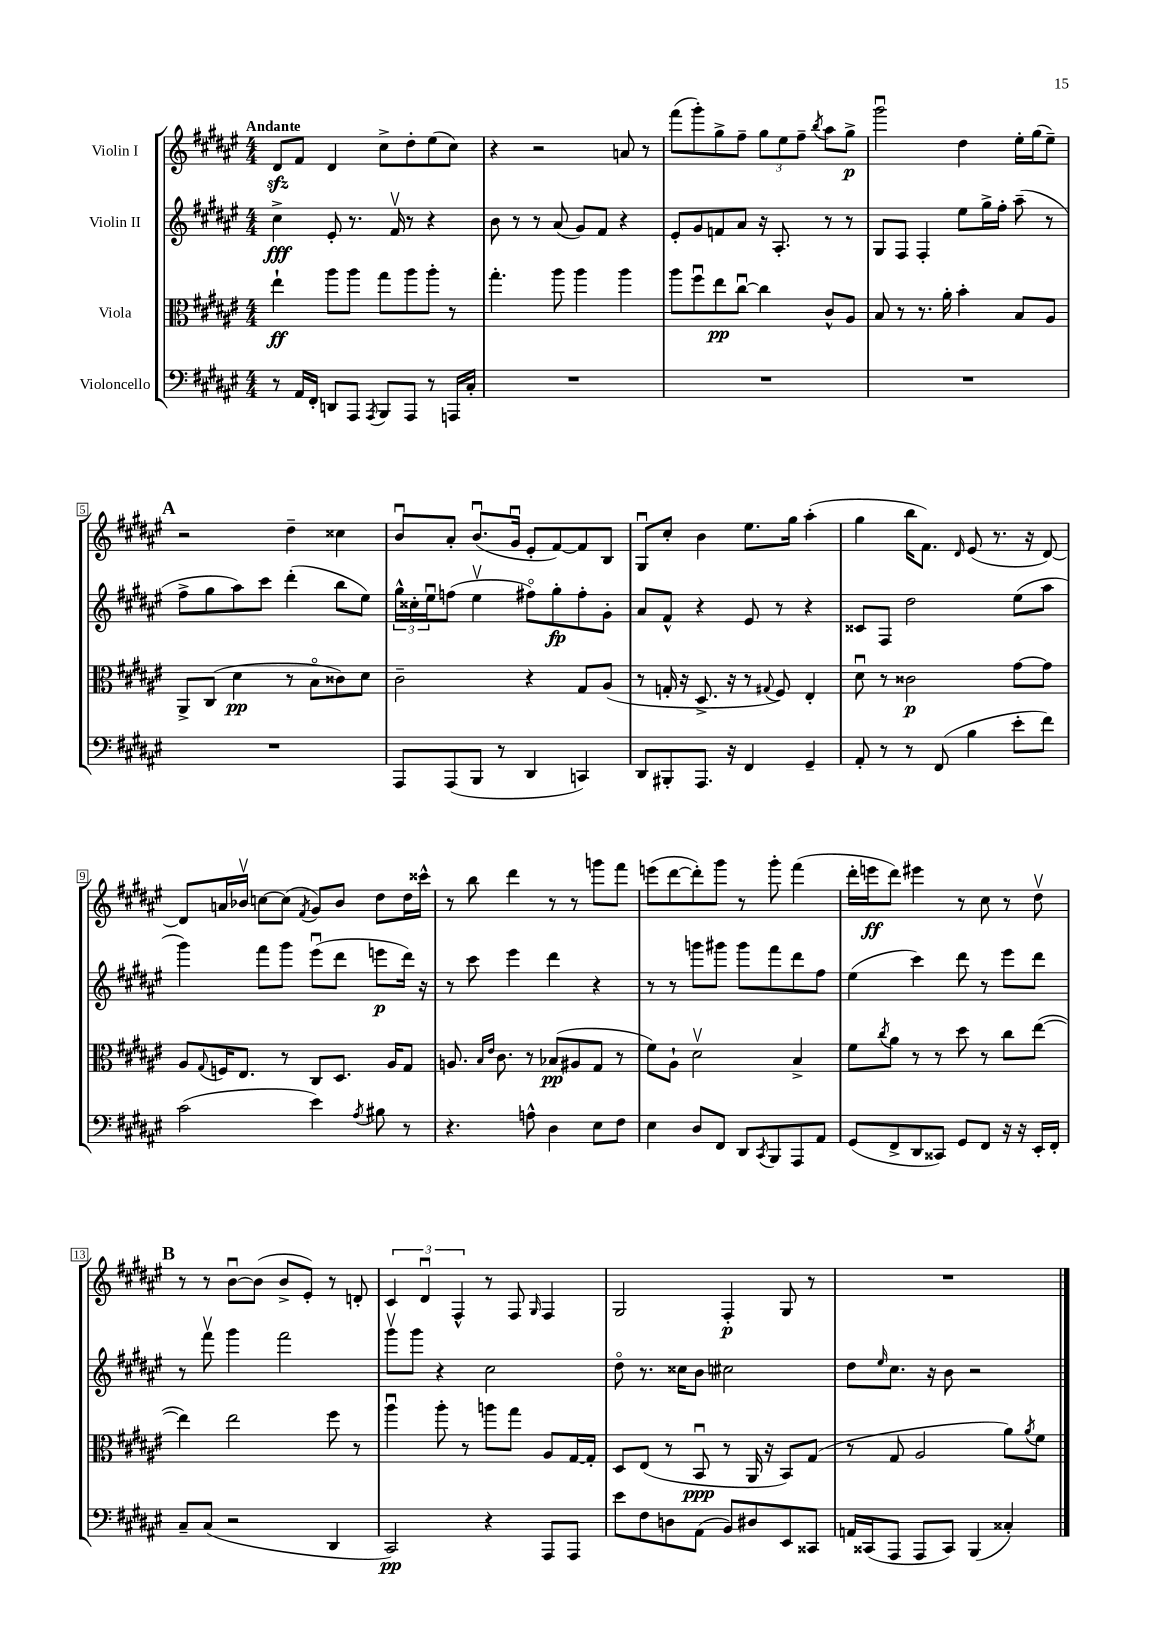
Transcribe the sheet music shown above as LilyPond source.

<<
\new StaffGroup <<
\new Staff = "s0" \with { instrumentName = "Violin I" } {
    \clef treble \key fis \major \numericTimeSignature \time 4/4 \tempo "Andante"
    dis'8\sfz fis'8 dis'4 cis''8-> dis''8-. eis''8( cis''8) |
    r4 r2 a'8 r8 |
    fis'''8( gis'''8-.) gis''8-> fis''8-- \tuplet 3/2 { gis''8 eis''8 fis''8-- } \acciaccatura { b''8 } ais''8 gis''8->\p |
    gis'''2\downbow dis''4 eis''16-. gis''16( eis''8--) |
    \mark \markup { \bold "A" } r2 dis''4-- cisis''4 |
    b'8\downbow ais'8-. b'8.\downbow( gis'16\downbow eis'8-. fis'8~) fis'8 b8 |
    gis8\downbow cis''8-. b'4 eis''8. gis''16 ais''4-.( |
    gis''4 b''16 fis'8.) \grace { dis'16 } eis'8( r8. r16 dis'8~) |
    dis'8 a'16 bes'16\upbow c''8~ c''8( \acciaccatura { fis'8 } gis'8) bes'8 dis''8 dis''16 cisis'''16-^ |
    r8 b''8 dis'''4 r8 r8 g'''8 fis'''8 |
    e'''8( dis'''8~ dis'''8-.) gis'''8 r8 gis'''8-. fis'''4( |
    dis'''16-. e'''16\ff dis'''8) eis'''4 r8 cis''8 r8 dis''8\upbow |
    \mark \markup { \bold "B" } r8 r8 b'8~\downbow b'8( b'8-> eis'8-.) r8 d'8-. |
    \tuplet 3/2 { cis'4 dis'4\downbow fis4-^ } r8 fis8 \grace { gis16 } fis4 |
    gis2 fis4-.\p gis8 r8 |
    R1 \bar "|." |
}
\new Staff = "s1" \with { instrumentName = "Violin II" } {
    \clef treble \key fis \major \numericTimeSignature \time 4/4
    cis''4->\fff eis'8-. r8. fis'16\upbow r8 r4 |
    b'8 r8 r8 ais'8( gis'8) fis'8 r4 |
    eis'8-. gis'8 f'8 ais'8 r16 ais8.-. r8 r8 |
    gis8 fis8 fis4-. eis''8 gis''16-> fis''16-. ais''8--( r8 |
    \mark \markup { \bold "A" } fis''8-> gis''8 ais''8) cis'''8 dis'''4-.( b''8 eis''8) |
    \tuplet 3/2 { gis''16-^ cisis''16-. eis''16\downbow } f''8( eis''4\upbow fis''8\flageolet) gis''8-.\fp fis''8-. gis'8-. |
    ais'8 fis'8-^ r4 eis'8 r8 r4 |
    cisis'8 fis8 dis''2 eis''8( ais''8 |
    gis'''4) fis'''8 gis'''8 eis'''8\downbow( dis'''8 e'''8\p dis'''16) r16 |
    r8 cis'''8 eis'''4 dis'''4 r4 |
    r8 r8 g'''8 gis'''8 gis'''8 fis'''8 dis'''8 fis''8 |
    eis''4( cis'''4) dis'''8 r8 eis'''8 dis'''8 |
    \mark \markup { \bold "B" } r8 fis'''8\upbow gis'''4 fis'''2 |
    gis'''8\upbow gis'''8 r4 cis''2 |
    dis''8\flageolet r8. cisis''16 b'8 cis''2 |
    dis''8 \grace { eis''16 } cis''8. r16 b'8 r2 \bar "|." |
}
\new Staff = "s2" \with { instrumentName = "Viola" } {
    \clef alto \key fis \major \numericTimeSignature \time 4/4
    eis''4-!\ff ais''8 ais''8 gis''8 ais''8 ais''8-. r8 |
    gis''4.-. ais''8 ais''4 ais''4 |
    ais''8 fis''8\downbow eis''8\pp cis''8~\downbow cis''4 cis'8-^ ais8 |
    b8 r8 r8. ais'16-. b'4-. b8 ais8 |
    \mark \markup { \bold "A" } ais,8-> cis8( dis'4\pp r8 b8\flageolet cisis'8) dis'8 |
    cis'2-- r4 gis8 ais8( |
    r8 g16-. r16 dis8.-> r16 r8 \appoggiatura { gis8 } fis8) eis4-. |
    dis'8\downbow r8 cisis'2\p gis'8~ gis'8 |
    ais8 \appoggiatura { gis8 } f16 eis8. r8 cis8 dis8. ais16 gis8 |
    a8. \grace { b16 eis'16 } cis'8. r8 bes8\pp( ais8 gis8 r8 |
    fis'8) ais8-! dis'2\upbow b4-> |
    fis'8 \acciaccatura { cis''8 } ais'8 r8 r8 dis''8 r8 cis''8 eis''8~( |
    \mark \markup { \bold "B" } eis''4) eis''2 fis''8 r8 |
    ais''4\downbow ais''8-. r8 a''8 gis''8 ais8 gis16~ gis16-. |
    dis8 eis8( r8 b,8\downbow\ppp r8 ais,16 r16 b,8) gis8( |
    r8 gis8 ais2 ais'8) \acciaccatura { ais'8 } fis'8 \bar "|." |
}
\new Staff = "s3" \with { instrumentName = "Violoncello" } {
    \clef bass \key fis \major \numericTimeSignature \time 4/4
    r8 ais,16 fis,16-. d,8 ais,,8 \acciaccatura { ais,,8 } b,,8 ais,,8 r8 a,,16 cis16-. |
    R1 |
    R1 |
    R1 |
    \mark \markup { \bold "A" } R1 |
    ais,,8 ais,,8( b,,8 r8 dis,4 c,4) |
    dis,8 bis,,8-. ais,,8. r16 fis,4 gis,4-- |
    ais,8-. r8 r8 fis,8( b4 eis'8-. fis'8) |
    cis'2( eis'4) \acciaccatura { ais8 } bis8 r8 |
    r4. a8-^ dis4 eis8 fis8 |
    eis4 dis8 fis,8 dis,8 \acciaccatura { cis,8 } b,,8 ais,,8 ais,8 |
    gis,8( fis,8-> dis,8 cisis,8) gis,8 fis,8 r16 r16 eis,16-. fis,16-. |
    \mark \markup { \bold "B" } cis8-- cis8( r2 dis,4 |
    cis,2\pp) r4 ais,,8 ais,,8 |
    eis'8 fis8 d8 ais,8( b,8) dis8 eis,8 cisis,8 |
    a,16 cisis,16( ais,,8 ais,,8 cisis,8) b,,4( cisis4-.) \bar "|." |
}
>>
>>
\layout { \context { \Score \override BarNumber.stencil = #(make-stencil-boxer 0.1 0.3 ly:text-interface::print) } }
